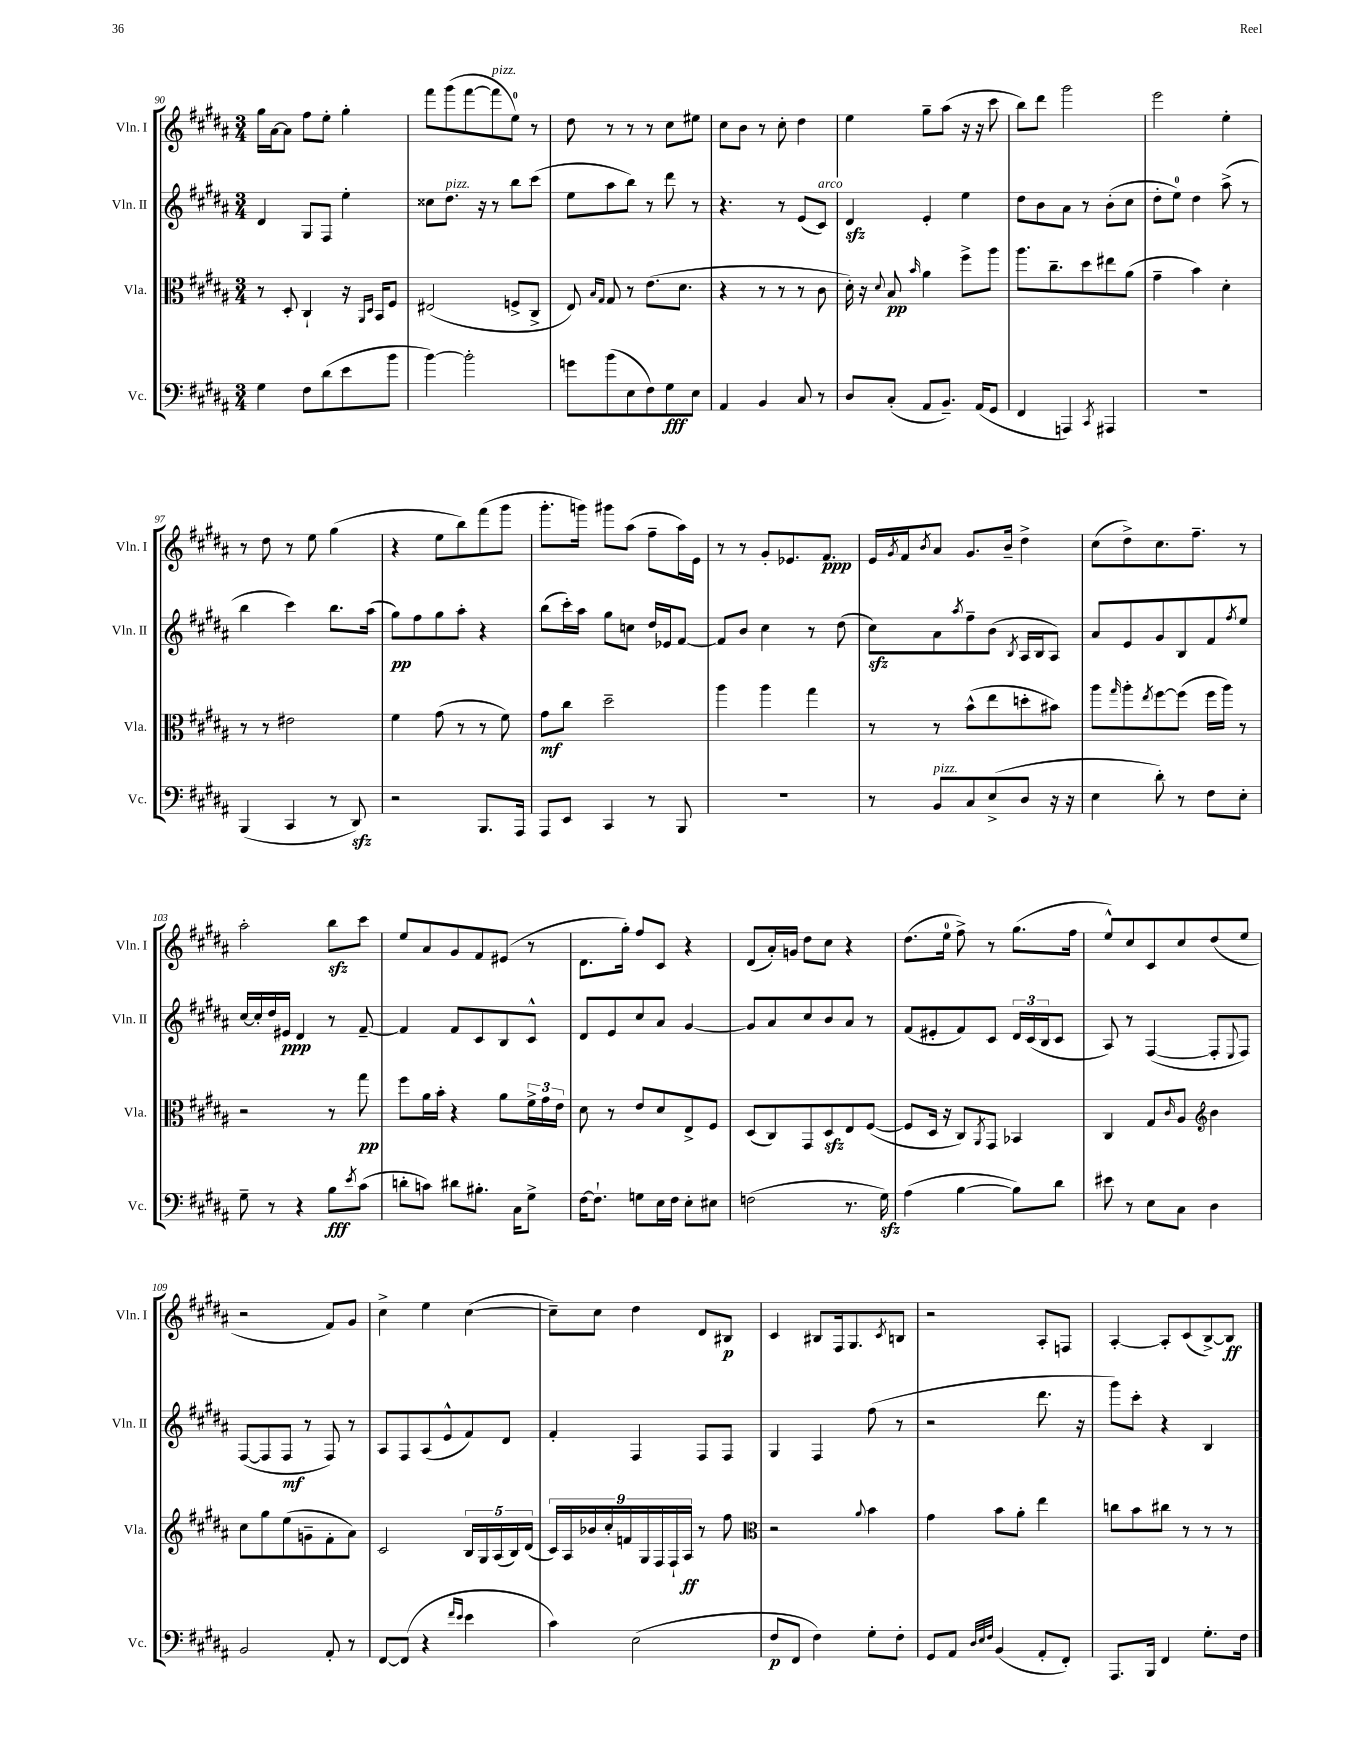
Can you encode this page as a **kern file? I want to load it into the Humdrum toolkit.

**kern	**dynam	**kern	**dynam	**kern	**dynam	**kern	**dynam
*part4	*part4	*part3	*part3	*part2	*part2	*part1	*part1
*staff4	*staff4	*staff3	*staff3	*staff2	*staff2	*staff1	*staff1
*I"Vc.	*	*I"Vla.	*	*I"Vln. II	*	*I"Vln. I	*
*I'Vc.	*	*I'Vla.	*	*I'Vln. II	*	*I'Vln. I	*
*clefF4	*	*clefC3	*	*clefG2	*	*clefG2	*
*k[f#c#g#d#a#]	*	*k[f#c#g#d#a#]	*	*k[f#c#g#d#a#]	*	*k[f#c#g#d#a#]	*
*M3/4	*	*M3/4	*	*M3/4	*	*M3/4	*
=90	=90	=90	=90	=90	=90	=90	=90
4G#\	.	8r	.	4d#/	.	16gg#\LL	.
.	.	.	.	.	.	[16a#\J	.
.	.	8D#'/	.	.	.	8a#\J]	.
8F#\L	.	4C#`/	.	8G#/L	.	8ff#\L	.
(8d#\	.	.	.	8F#/J	.	8ee'\J	.
8e\	.	16r	.	4ee'\	.	4gg#'\	.
.	.	16qqAA#/LL	.	.	.	.	.
.	.	16qqD#/JJ	.	.	.	.	.
.	.	16BB/KL	.	.	.	.	.
8b\J	.	8F#/J	.	.	.	.	.
=91	=91	=91	=91	=91	=91	=91	=91
[4b\)	.	(2E#X/	.	8cc##X\L	.	8fff#\L	.
!	!	!	!	!LO:TX:a:i:t=pizz.	!	!	!
.	.	.	.	8.dd#\J	.	(8ggg#\	.
2b'\]	.	.	.	.	.	[8fff#\	.
.	.	.	.	16r	.	.	.
!	!	!	!	!	!	!LO:TX:a:i:t=pizz.	!
.	.	.	.	8r	.	8fff#\]	.
.	.	8Fn^/L	.	8bb\L	.	8ee\J)	.
.	.	8C#^/J	.	(8ccc#\J	.	8r	.
=92	=92	=92	=92	=92	=92	=92	=92
8gn\L	.	8E/)	.	8ee\L	.	8dd#\	.
.	.	16qqB/LL	.	.	.	.	.
.	.	16qqG#/JJ	.	.	.	.	.
(8b\	.	8G#/	.	8aa#\	.	8r	.
8E\	.	8r	.	8bb\J)	.	8r	.
8F#\)	.	(8.e\L	.	8r	.	8r	.
8G#\	fff	.	.	8ddd#\	.	8cc#\L	.
.	.	8.d#\J	.	.	.	.	.
8E\J	.	.	.	8r	.	8ee#X\J	.
=93	=93	=93	=93	=93	=93	=93	=93
4AA#/	.	4r	.	4.r	.	8cc#\L	.
.	.	.	.	.	.	8b\J	.
4BB/	.	8r	.	.	.	8r	.
.	.	8r	.	8r	.	8cc#'\	.
8C#/	.	8r	.	(8e/L	.	4dd#\	.
!	!	!	!	!LO:TX:a:i:t=arco	!	!	!
8r	.	8c#\	.	8c#/J)	.	.	.
=94	=94	=94	=94	=94	=94	=94	=94
8D#/L	.	16d#'\)	.	4d#zz/	.	4ee\	.
.	.	16r	.	.	.	.	.
.	.	8qqd#/	.	.	.	.	.
(8C#'/J	.	8B/	pp	.	.	.	.
.	.	16qqb/	.	.	.	.	.
8AA#/L	.	4a#\	.	4e'/	.	8gg#~\L	.
8.BB~/J)	.	.	.	.	.	(8aa#\J	.
.	.	8ff#^\L	.	4ee\	.	16r	.
(16AA#/KL	.	.	.	.	.	16r	.
8GG#/J	.	8aa#\J	.	.	.	8ccc#\	.
=95	=95	=95	=95	=95	=95	=95	=95
4FF#/	.	8.aa#\L	.	8dd#\L	.	8bb\L)	.
.	.	.	.	8b\	.	8ddd#\J	.
.	.	8.cc#~\	.	.	.	.	.
4AAAn/)	.	.	.	8a#\J	.	2ggg#\	.
.	.	8dd#\	.	8r	.	.	.
8qCC#/	.	.	.	.	.	.	.
4AAA#X/	.	8ee#X\	.	(8b'\L	.	.	.
.	.	(8a#\J	.	8cc#\J	.	.	.
=96	=96	=96	=96	=96	=96	=96	=96
2.r	.	4g#~\	.	8dd#'\L	.	2eee\	.
.	.	.	.	8ee\J)	.	.	.
.	.	4b\)	.	4dd#\	.	.	.
.	.	4d#'\	.	(8aa#^\	.	4ee'\	.
.	.	.	.	8r	.	.	.
!!LO:LB:g=z
=97	=97	=97	=97	=97	=97	=97	=97
(4BBB/	.	8r	.	4bb\	.	8r	.
.	.	8r	.	.	.	8dd#\	.
4CC#/	.	2e#X\	.	4ccc#\)	.	8r	.
.	.	.	.	.	.	8ee\	.
8r	.	.	.	8.bb\L	.	(4gg#\	.
8DD#zz/)	.	.	.	.	.	.	.
.	.	.	.	(16aa#\Jk	.	.	.
=98	=98	=98	=98	=98	=98	=98	=98
2r	.	4f#\	.	8gg#\L)	pp	4r	.
.	.	.	.	8ff#\	.	.	.
.	.	(8g#\	.	8gg#\	.	8ee\L	.
.	.	8r	.	8aa#'\J	.	8bb\)	.
8.BBB/L	.	8r	.	4r	.	(8fff#\	.
.	.	8f#\)	.	.	.	8ggg#\J	.
16AAA#/Jk	.	.	.	.	.	.	.
=99	=99	=99	=99	=99	=99	=99	=99
8AAA#/L	.	8g#\L	mf	(8bb\L	.	8.ggg#'\L	.
8EE/J	.	8cc#\J	.	16ccc#'\L)	.	.	.
.	.	.	.	16aa#\JJ	.	16gggn\Jk)	.
4CC#/	.	2dd#~\	.	8gg#\L	.	8ggg#X\L	.
.	.	.	.	8ccn\J	.	(8aa#\J	.
8r	.	.	.	16dd#/LL	.	8ff#~\L	.
.	.	.	.	16e-X/J	.	.	.
8BBB/	.	.	.	[8f#/J	.	16aa#\L)	.
.	.	.	.	.	.	16e\JJ	.
=100	=100	=100	=100	=100	=100	=100	=100
2.r	.	4aa#\	.	8f#/L]	.	8r	.
.	.	.	.	8b/J	.	8r	.
.	.	4aa#\	.	4cc#\	.	8g#'/L	.
.	.	.	.	.	.	8.e-X/	.
.	.	4gg#\	.	8r	.	.	.
.	.	.	.	.	.	8.f#/J	ppp
.	.	.	.	(8dd#\	.	.	.
=101	=101	=101	=101	=101	=101	=101	=101
8r	.	8r	.	8cc#zz\L)	.	16e/LL	.
.	.	.	.	.	.	8qg#/	.
.	.	.	.	.	.	16f#/J	.
.	.	.	.	.	.	8qb/	.
!LO:TX:a:i:t=pizz.	!	!	!	!	!	!	!
8BB/L	.	8r	.	8a#\	.	8a#/J	.
.	.	.	.	8qaa#/	.	.	.
8C#/	.	(8b^^\L	.	8ff#~\	.	8.g#/L	.
(8E^/	.	8ee\	.	(8b\J	.	.	.
.	.	.	.	.	.	16b~/Jk	.
.	.	.	.	8qB/	.	.	.
8D#/J	.	8ddn'\	.	16A#/LL	.	4dd#^\	.
.	.	.	.	16B/J	.	.	.
16r	.	8b#X\J)	.	8A#/J)	.	.	.
16r	.	.	.	.	.	.	.
=102	=102	=102	=102	=102	=102	=102	=102
4E\	.	8aa#\L	.	8a#/L	.	(8cc#\L	.
.	.	16qqgg#/	.	.	.	.	.
.	.	8aa#'\	.	8e/	.	8dd#^\)	.
.	.	8qee/	.	.	.	.	.
8d#'\)	.	[8ff#\	.	8g#/	.	8.cc#\	.
8r	.	(8ff#\J]	.	8B/	.	.	.
.	.	.	.	.	.	8.ff#~\J	.
8F#\L	.	16ff#\LL	.	8f#/	.	.	.
.	.	16aa#\JJ)	.	.	.	.	.
.	.	.	.	8qff#/	.	.	.
8E'\J	.	8r	.	8ee/J	.	8r	.
!!LO:LB:g=z
=103	=103	=103	=103	=103	=103	=103	=103
8G#~\	.	2r	.	[16cc#/LL	.	2aa#'\	.
.	.	.	.	16cc#'/]	.	.	.
8r	.	.	.	16dd#/	.	.	.
.	.	.	.	16e#X/JJ	ppp	.	.
4r	.	.	.	4d#/	.	.	.
8B\L	fff	8r	.	8r	.	8bbzz\L	.
8qe/	.	.	.	.	.	.	.
(8c#\J	.	8gg#\	pp	[8f#~/	.	8ccc#\J	.
=104	=104	=104	=104	=104	=104	=104	=104
8dn'\L	.	8ff#\L	.	4f#/]	.	8ee/L	.
8cn\J)	.	16a#\L	.	.	.	8a#/	.
.	.	16b'\JJ	.	.	.	.	.
8d#X\L	.	4r	.	8f#/L	.	8g#/	.
8.B#X'\J	.	.	.	8c#/	.	8f#/	.
.	.	8a#\L	.	8B/	.	(8e#X/J	.
16C#\KL	.	.	.	.	.	.	.
8G#^\J	.	24f#^\L	.	8c#^^/J	.	8r	.
.	.	24g#\	.	.	.	.	.
.	.	24e\JJ	.	.	.	.	.
=105	=105	=105	=105	=105	=105	=105	=105
[16F#\KL	.	8d#\	.	8d#/L	.	8.d#\L	.
8.F#`\J]	.	.	.	.	.	.	.
.	.	8r	.	8e/	.	.	.
.	.	.	.	.	.	16gg#'\Jk)	.
8Gn\L	.	8e/L	.	8cc#/	.	8ff#/L	.
16E\L	.	8d#/	.	8a#/J	.	8c#/J	.
16F#\JJ	.	.	.	.	.	.	.
8E'\L	.	8E^/	.	[4g#/	.	4r	.
8E#X\J	.	8F#/J	.	.	.	.	.
=106	=106	=106	=106	=106	=106	=106	=106
(2Fn\	.	(8D#/L	.	8g#/L]	.	(8d#/L	.
.	.	8C#/)	.	8a#/	.	16a#'/L)	.
.	.	.	.	.	.	16gn/JJ	.
.	.	8GG#/	.	8cc#/	.	8dd#\L	.
.	.	8D#zz/	.	8b/	.	8cc#\J	.
8.r	.	8E/	.	8a#/J	.	4r	.
.	.	([8F#/J	.	8r	.	.	.
16G#zz\)	.	.	.	.	.	.	.
=107	=107	=107	=107	=107	=107	=107	=107
(4A#\	.	8F#/L]	.	(8f#/L	.	(8.dd#\L	.
.	.	16D#/Jk	.	8e#X'/	.	.	.
.	.	16r	.	.	.	16ee\Jk	.
[4B\	.	8C#/L)	.	8f#/)	.	8ff#^\)	.
.	.	8qAA#/	.	.	.	.	.
.	.	8GG#/J	.	8c#/J	.	8r	.
8B\L])	.	4BB-X/	.	24d#/LL	.	(8.gg#\L	.
.	.	.	.	(24c#/	.	.	.
.	.	.	.	24B/J	.	.	.
8d#\J	.	.	.	8c#/J	.	.	.
.	.	.	.	.	.	16ff#\Jk	.
=108	=108	=108	=108	=108	=108	=108	=108
8e#X\	.	4C#/	.	8A#/)	.	8ee^^/L)	.
8r	.	.	.	8r	.	8cc#/	.
8E\L	.	8G#/L	.	([4F#/	.	8c#/	.
.	.	16qqc#/	.	.	.	.	.
8C#\J	.	8A#/J	.	.	.	8cc#/	.
*	*	*clefG2	*	*	*	*	*
4D#\	.	4b\	.	8F#'/L]	.	(8dd#/	.
.	.	.	.	8qqE/	.	.	.
.	.	.	.	8F#/J)	.	8ee/J	.
!!LO:LB:g=z
=109	=109	=109	=109	=109	=109	=109	=109
2BB/	.	8cc#\L	.	([8F#/L	.	2r	.
.	.	8gg#\	.	8F#/]	.	.	.
.	.	(8ee\	.	8F#/J	mf	.	.
.	.	8gn~\	.	8r	.	.	.
8AA#'/	.	8f#'\	.	8F#/)	.	8f#/L)	.
8r	.	8a#\J)	.	8r	.	8g#/J	.
=110	=110	=110	=110	=110	=110	=110	=110
[8FF#/L	.	2c#/	.	8A#/L	.	4cc#^\	.
(8FF#/J]	.	.	.	8F#/	.	.	.
4r	.	.	.	(8A#/	.	4ee\	.
.	.	.	.	8e^^/	.	.	.
16qqf#/LL	.	.	.	.	.	.	.
16qqe/JJ	.	.	.	.	.	.	.
4e\	.	20B/LL	.	8f#/)	.	([4cc#\	.
.	.	20G#/	.	.	.	.	.
.	.	(20A#/	.	.	.	.	.
.	.	.	.	8d#/J	.	.	.
.	.	20B/)	.	.	.	.	.
.	.	(20d#/JJ	.	.	.	.	.
=111	=111	=111	=111	=111	=111	=111	=111
4c#\)	.	18c#/LL)	.	4f#'/	.	8cc#~\L])	.
.	.	18A#/	.	.	.	.	.
.	.	18b-X/	.	.	.	.	.
.	.	.	.	.	.	8cc#\J	.
.	.	18cc#'/	.	.	.	.	.
.	.	18fn/	.	.	.	.	.
(2E\	.	.	.	4F#/	.	4dd#\	.
.	.	18G#/	.	.	.	.	.
.	.	18F#/	.	.	.	.	.
.	.	18F#`/	.	.	.	.	.
.	.	18A#/JJ	ff	.	.	.	.
.	.	8r	.	8F#/L	.	8d#/L	.
.	.	8ff#\	.	8F#/J	.	8B#X/J	p
=112	=112	=112	=112	=112	=112	=112	=112
*	*	*clefC3	*	*	*	*	*
8F#/L	p	2r	.	4G#/	.	4c#/	.
8FF#/J	.	.	.	.	.	.	.
4F#\)	.	.	.	4F#/	.	8B#X/L	.
.	.	.	.	.	.	16F#/k	.
.	.	.	.	.	.	8.G#/	.
.	.	8qqa#/	.	.	.	.	.
8G#'\L	.	4b\	.	(8ff#\	.	.	.
.	.	.	.	.	.	8qc#/	.
8F#'\J	.	.	.	8r	.	8Bn/J	.
=113	=113	=113	=113	=113	=113	=113	=113
8GG#/L	.	4g#\	.	2r	.	2r	.
8AA#/J	.	.	.	.	.	.	.
32qqD#/LLL	.	.	.	.	.	.	.
32qqE/	.	.	.	.	.	.	.
32qqF#/JJJ	.	.	.	.	.	.	.
(4BB/	.	8b\L	.	.	.	.	.
.	.	8a#'\J	.	.	.	.	.
8AA#'/L	.	4ee\	.	8.ddd#\	.	8A#'/L	.
8FF#'/J)	.	.	.	.	.	8Fn/J	.
.	.	.	.	16r	.	.	.
=114	=114	=114	=114	=114	=114	=114	=114
8.AAA#/L	.	8ccn\L	.	8ggg#\L)	.	[4A#'/	.
.	.	8b\	.	8ccc#'\J	.	.	.
16BBB/Jk	.	.	.	.	.	.	.
4FF#/	.	8cc#X\J	.	4r	.	8A#'/L]	.
.	.	8r	.	.	.	(8c#/	.
8.G#'\L	.	8r	.	4B/	.	[8B^/)	.
.	.	8r	.	.	.	8B/J]	ff
16F#\Jk	.	.	.	.	.	.	.
==	==	==	==	==	==	==	==
*-	*-	*-	*-	*-	*-	*-	*-
